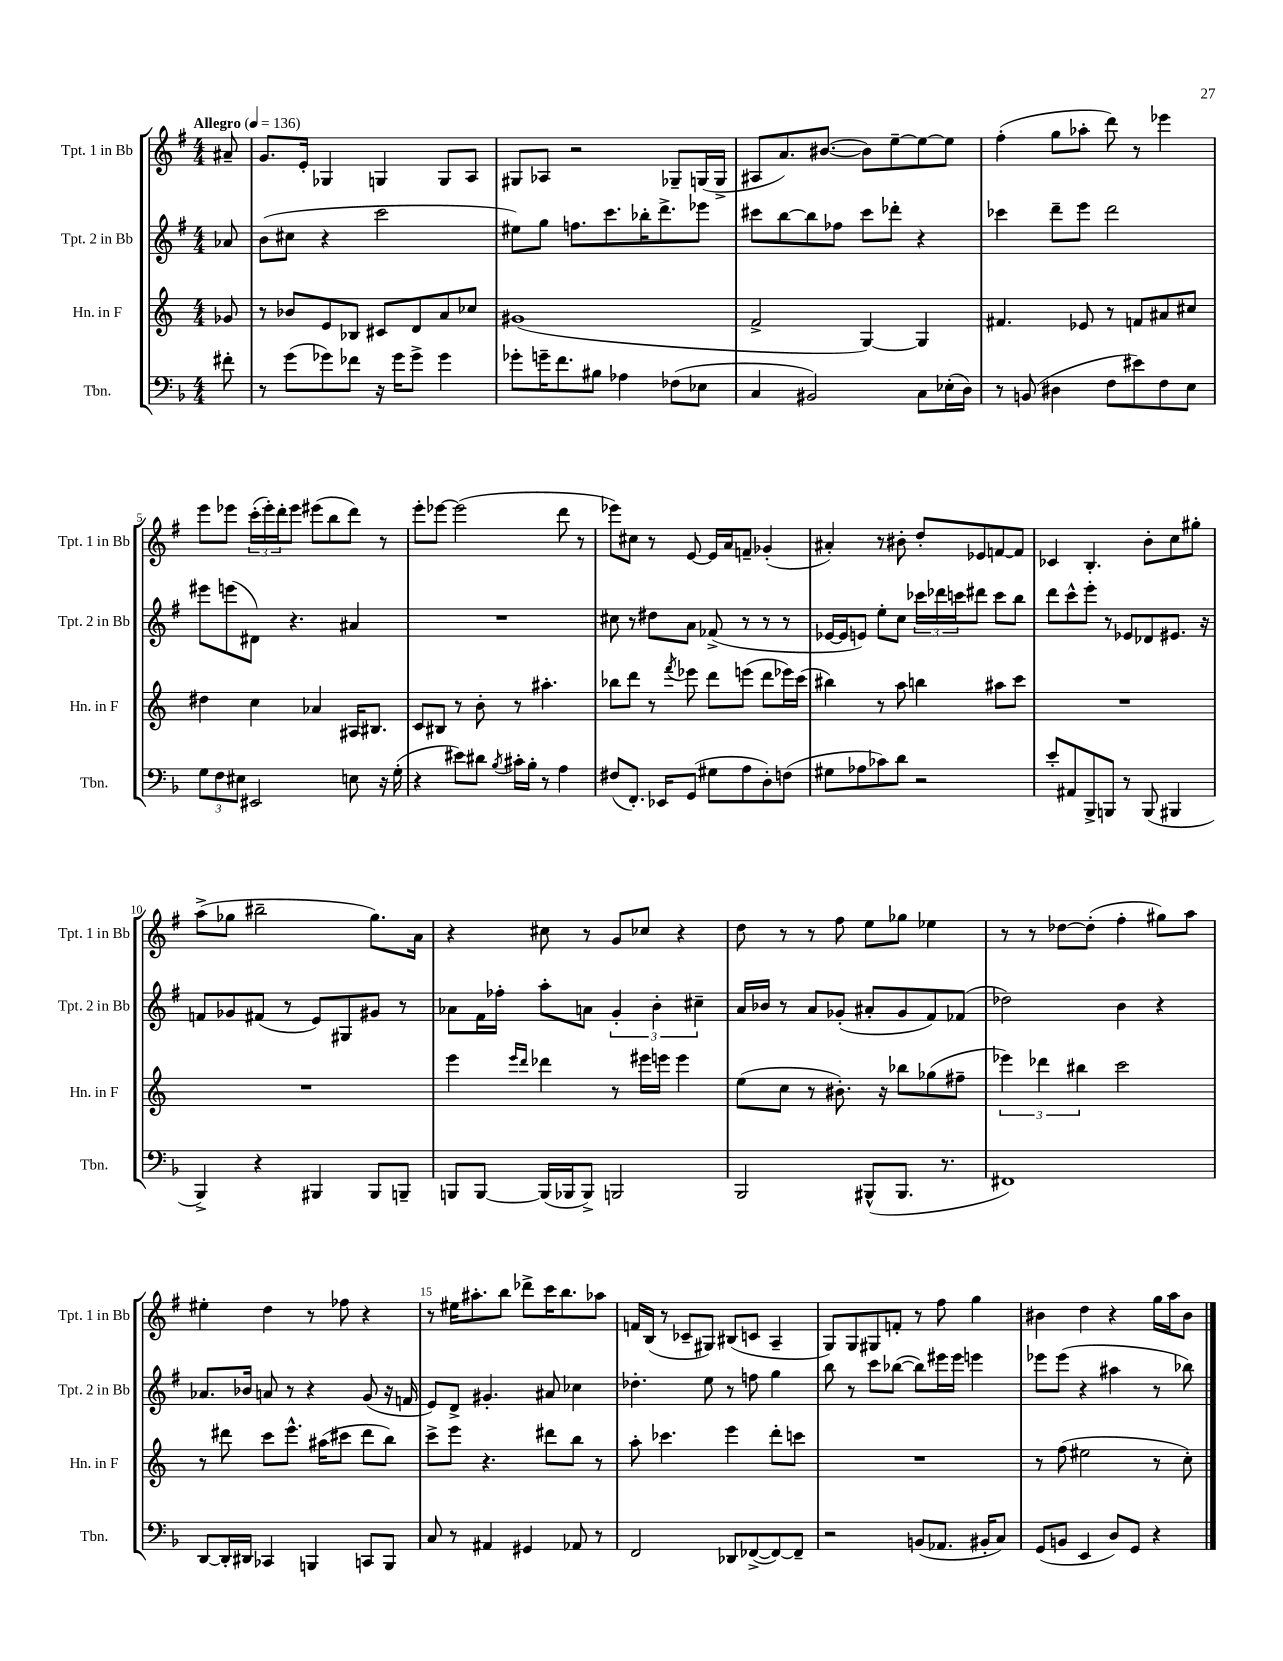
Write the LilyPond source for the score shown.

<<
\new StaffGroup <<
\new Staff = "s0" \with { instrumentName = "Tpt. 1 in Bb" shortInstrumentName = "Tpt. 1 in Bb" } {
    \clef treble \key g \major \numericTimeSignature \time 4/4 \partial 8 \tempo "Allegro" 4 = 136
    ais'8-- |
    g'8. e'16-. ges4 g4 g8 a8 |
    gis8 aes8 r2 ges8-- g16( g16-> |
    ais8 a'8.) bis'8.~( bis'8) e''8~-- e''8~ e''8 |
    fis''4-.( g''8 aes''8-. d'''8) r8 ees'''4 |
    e'''8 ees'''8 \tuplet 3/2 { c'''16-.( ees'''16-.) d'''16-. } ees'''8 eis'''8( b''8 d'''8) r8 |
    e'''8-. ees'''8~ ees'''2( d'''8 r8 |
    ees'''8) cis''8 r8 e'8~ e'16 a'16 f'8-- ges'4-.( |
    ais'4-.) r8 bis'8-. d''8-. ees'8 f'8~ f'8 |
    ces'4 b4.-. b'8-. c''8 gis''8-. |
    a''8->( ges''8 bis''2-- ges''8.) a'16 |
    r4 cis''8 r8 g'8 ces''8 r4 |
    d''8 r8 r8 fis''8 e''8 ges''8 ees''4 |
    r8 r8 des''8~ des''8-.( fis''4-. gis''8) a''8 |
    eis''4-. d''4 r8 fes''8 r4 |
    r8 eis''16 ais''8.-. b''8 des'''8-> c'''16 b''8. aes''8 |
    f'16 b16( r8 ces'8-- gis8) bis8( c'8 a4-- |
    g8) g8 gis8 f'8-. r8 fis''8 g''4 |
    bis'4 d''4 r4 g''16 a''16 bis'8 \bar "|." |
}
\new Staff = "s1" \with { instrumentName = "Tpt. 2 in Bb" shortInstrumentName = "Tpt. 2 in Bb" } {
    \clef treble \key g \major \numericTimeSignature \time 4/4 \partial 8
    aes'8 |
    b'8( cis''8 r4 c'''2 |
    eis''8) g''8 f''8. c'''8. bes''16-. d'''8.-> ees'''8 |
    cis'''8 b''8~ b''8 fes''8 cis'''8 des'''8-. r4 |
    ces'''4 d'''8-- e'''8 d'''2 |
    eis'''8 e'''8( dis'8) r4. ais'4 |
    R1 |
    cis''8 r8 dis''8 a'8 fes'8->( r8 r8 r8 |
    ees'16~ ees'16 e'8) e''8-. c''8 \tuplet 3/2 { ces'''16 des'''16 c'''16 } dis'''8 c'''8 b''8 |
    d'''8 c'''8-^ e'''8-. r8 ees'8 des'8 eis'8. r16 |
    f'8 ges'8 fis'8( r8 e'8) gis8 gis'8 r8 |
    aes'8 fis'16 fes''16-. a''8-. a'8 \tuplet 3/2 { g'4-. b'4-. cis''4-- } |
    a'16 bes'16 r8 a'8 ges'8-.( ais'8-. ges'8 fis'8) fes'8( |
    des''2) b'4 r4 |
    aes'8. bes'16 a'8 r8 r4 g'8( r16 f'16 |
    e'8) d'8-> gis'4.-. ais'8 ces''4 |
    des''4.-. e''8 r8 f''8 g''4 |
    b''8 r8 c'''8 bes''8~( bes''8) eis'''16 eis'''16 e'''4 |
    ees'''8 ees'''8( r4 ais''4 r8 bes''8) \bar "|." |
}
\new Staff = "s2" \with { instrumentName = "Hn. in F" shortInstrumentName = "Hn. in F" } {
    \clef treble \key c \major \numericTimeSignature \time 4/4 \partial 8
    ges'8 |
    r8 bes'8 e'8 bes8 cis'8 d'8 a'8 ces''8 |
    gis'1( |
    f'2-> g4~) g4 |
    fis'4. ees'8 r8 f'8 ais'8 cis''8 |
    dis''4 c''4 aes'4 ais16 bis8. |
    c'8 bis8 r8 b'8-. r8 ais''4.-. |
    bes''8 d'''8 r8 \acciaccatura { f'''8 } ees'''8 d'''8 e'''8( d'''8 ees'''16) c'''16( |
    bis''4) r8 a''8 b''4 ais''8 c'''8 |
    R1 |
    R1 |
    e'''4 \grace { e'''16 d'''16 } des'''4 r8 eis'''16 e'''16 e'''4 |
    e''8( c''8 r8 bis'8.-.) r16 bes''8 ges''8( fis''8-- |
    \tuplet 3/2 { ees'''4) des'''4 bis''4 } c'''2 |
    r8 dis'''8 c'''8 e'''8.-^ ais''16( cis'''8 dis'''8 b''8) |
    c'''8-> e'''8 r4. dis'''8 b''8 r8 |
    a''8-. ces'''4. e'''4 d'''8-. c'''8 |
    R1 |
    r8 f''8( eis''2 r8 c''8-.) \bar "|." |
}
\new Staff = "s3" \with { instrumentName = "Tbn." shortInstrumentName = "Tbn." } {
    \clef bass \key f \major \numericTimeSignature \time 4/4 \partial 8
    fis'8-. |
    r8 g'8( ges'8) fes'8 r16 ges'16 ges'8-> ges'4 |
    ges'8-. g'16-- f'8. bis8 aes4 fes8( ees8 |
    c4 bis,2) c8 ees16-.( d16) |
    r8 b,8( dis4 f8 eis'8) f8 e8 |
    \tuplet 3/2 { g8 f8 eis8 } eis,2 e8 r16 g16-.( |
    r4 eis'8) dis'8 \acciaccatura { bes8 } cis'16-. bes16-. r8 a4 |
    fis8( f,8.-.) ees,16 g,8( gis8 a8 d8-.) f8( |
    gis8 aes8 ces'8) d'8 r2 |
    e'8-. ais,8 bes,,8-> b,,8 r8 b,,8( bis,,4 |
    bes,,4->) r4 bis,,4 bis,,8 b,,8-- |
    b,,8 b,,8~ b,,16( bes,,16 bes,,8->) b,,2 |
    bes,,2 bis,,8-^( bis,,8. r8. |
    fis,1) |
    d,8~ d,16-. dis,16 ces,4 b,,4 c,8 b,,8 |
    c8 r8 ais,4 gis,4 aes,8 r8 |
    f,2 des,8 fes,8~->( fes,8~) fes,8-- |
    r2 b,8( aes,8. bis,16-. c8) |
    g,8( b,8 e,4 d8) g,8 r4 \bar "|." |
}
>>
>>
\layout { \context { \Score \override BarNumber.break-visibility = ##(#f #t #t) barNumberVisibility = #(every-nth-bar-number-visible 5) } }
